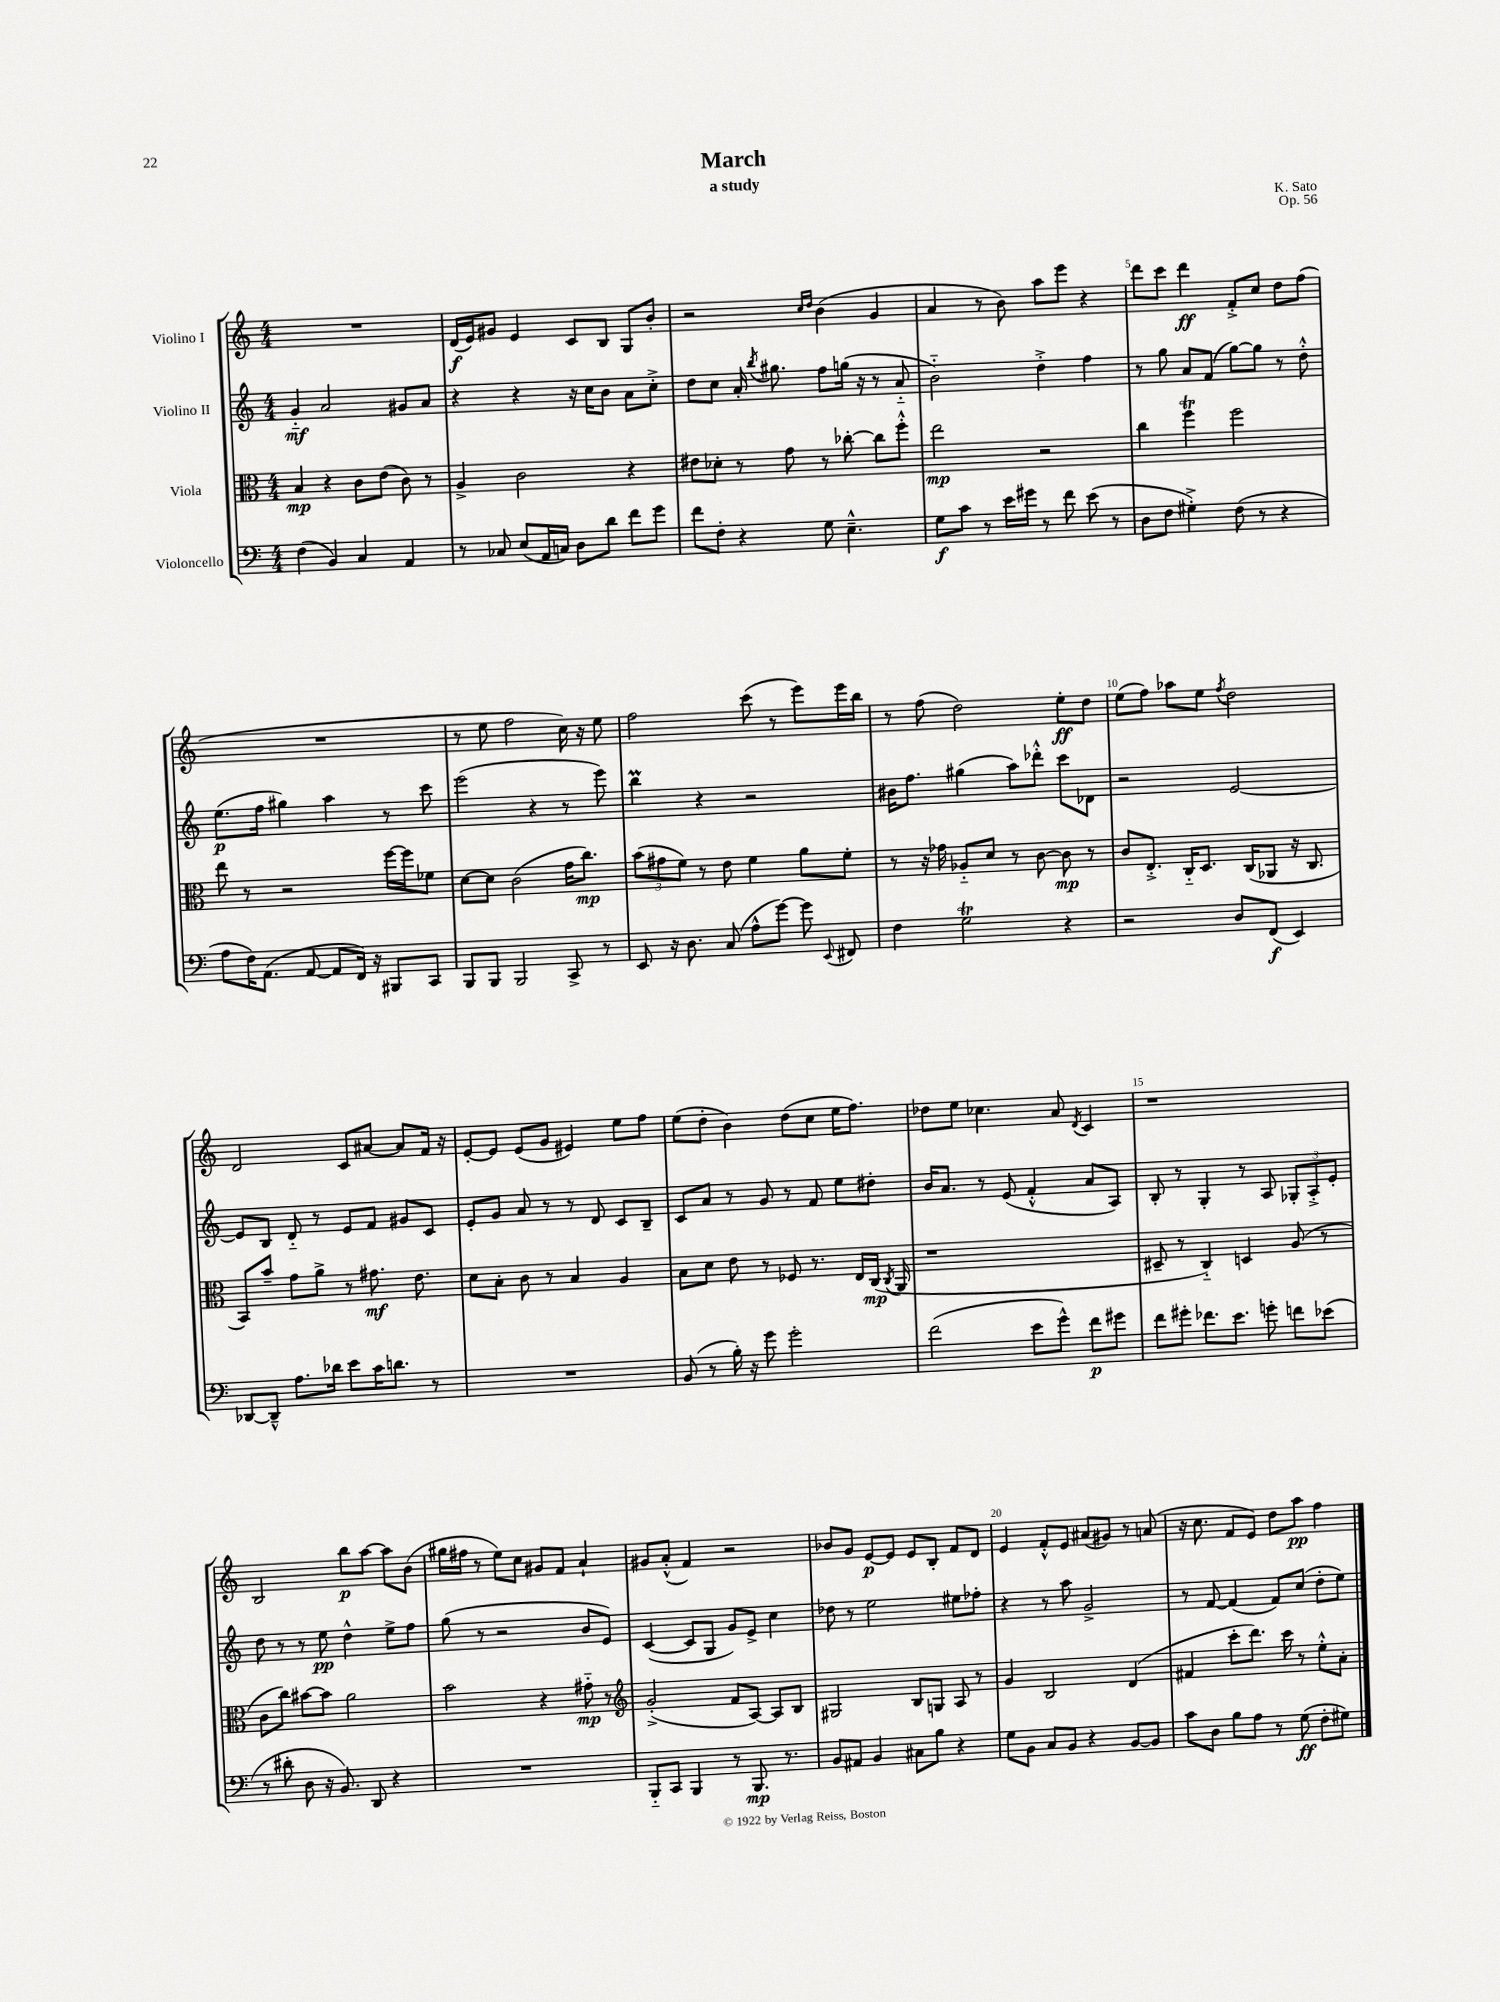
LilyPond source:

\header { title = "March" composer = "K. Sato" subtitle = "a study" opus = "Op. 56" }
<<
\new StaffGroup <<
\new Staff = "s0" \with { instrumentName = "Violino I" } {
    \clef treble \key c \major \numericTimeSignature \time 4/4
    \autoBeamOff R1 |
    d'16[\f( e'16) gis'8] e'4 c'8[ b8] g8[ b'8]-. |
    r2 \grace { c''16[ d''16] } b'4( g'4 |
    a'4 r8 b'8) a''8[ e'''8] r4 |
    d'''8[ c'''8] d'''4\ff f'8[-.-> c''8] d''8[ f''8]( |
    R1 |
    r8 e''8 f''2 c''16) r16 e''8 |
    f''2 c'''8( r8 e'''8[) e'''16 b''16] |
    r8 f''8( d''2) e''8[-.\ff d''8] |
    e''8[( f''8]) aes''8[ e''8] \acciaccatura { f''8 } d''2 |
    d'2 c'8[ ais'8]~ ais'8[ f'16] r16 |
    e'8[~-. e'8] e'8[( g'8] eis'4) e''8[ f''8] |
    e''8[( d''8]-. b'4) d''8[( c''8] e''16[ f''8.]) |
    des''8[ e''8] ces''4. a'8 \acciaccatura { d'8 } c'4 |
    r1 |
    b2 b''8[\p a''8]~ a''8[ b'8]( |
    gis''16[ fis''16] r8 e''8[) c''8] gis'8[ f'8] a'4-! |
    gis'8[ a'8]-.-^( f'4) r2 |
    bes'8[ g'8] e'8[~\p e'8] e'8[ b8]-. f'8[ d'8] |
    e'4 f'8[-.-^ e'8] ais'8[( gis'8]) r8 a'8( |
    r16 c''8. f'8[ e'8]) d''8[ a''8]\pp f''4 \bar "|." |
}
\new Staff = "s1" \with { instrumentName = "Violino II" } {
    \clef treble \key c \major \numericTimeSignature \time 4/4
    \autoBeamOff g'4-_\mf a'2 gis'8[ a'8] |
    r4 r4 r16 c''16[ b'8] a'8[ c''8]-.-> |
    d''8[ c''8] a'16-. \acciaccatura { b''8 } gis''8. f''8[ g''16]( r16 r8 a'8-_ |
    b'2-_) d''4-.-> f''4 |
    r8 g''8 a'8[ f'8]( g''8[~) g''8] r8 d''8-.-^ |
    e''8.[\p( f''16] gis''4) a''4 r8 c'''8 |
    e'''2( r4 r8 e'''8) |
    b''4\prall r4 r2 |
    bis'16[ f''8.] gis''4( a''8[) des'''8]-.-^ c'''8[ des'8] |
    r2 e'2~ |
    e'8[ b8] d'8-_ r8 e'8[ f'8] gis'8[ c'8] |
    e'8[-. g'8] a'8 r8 r8 d'8 c'8[ b8]-- |
    c'8[ a'8] r8 g'8 r8 f'8 e''8[ dis''8]-. |
    b'16[ a'8.] r8 e'8( f'4-.-^ a'8[ a8]) |
    b8-. r8 g4-. r8 a8 \tuplet 3/2 { ges8[-. a8-.-> e'8]-. } |
    d''8 r8 r8 e''8\pp d''4-^ e''8[-> f''8] |
    g''8( r8 r2 b'8[ e'8]) |
    c'4~( c'8[ g8] g'8[) e'8]-> c''4 |
    des''8 r8 e''2 eis''8[ fes''8]-. |
    r4 r8 a''8 g'2-> |
    r8 f'8~ f'4( f'8[) c''8]( d''8[-. e''8]) \bar "|." |
}
\new Staff = "s2" \with { instrumentName = "Viola" } {
    \clef alto \key c \major \numericTimeSignature \time 4/4
    \autoBeamOff b4\mp r4 c'8[ e'8]( c'8) r8 |
    a4-> c'2 r4 |
    eis'8[ des'8]-. r8 g'8 r8 ces''8~-. ces''8[ f''8]-.-^ |
    e''2\mp r2 |
    c''4 f''4\trill f''2 |
    e''8 r8 r2 f''16[~ f''16 fes'8] |
    d'8[~ d'8] c'2( g'16[ c''8.]\mp) |
    \tuplet 3/2 { b'8[( gis'8 f'8]) } r8 e'8 f'4 a'8[ f'8]-. |
    r8 r16 ges'16 aes8[-_ d'8] r8 c'8~ c'8\mp r8 |
    c'8[ e8.]-.-> c16[-_ d8.] c16[( aes,8] r16 c8. |
    b,8[) b'8]-- g'8[ a'8]-> r8 gis'8.\mf e'8. |
    d'8[ b8]-. c'8 r8 b4 a4 |
    b8[ d'8] e'8 r8 fes8 r8. e16[ c16]\mp( \acciaccatura { c8 } a,16 |
    r1 |
    dis8-- r8 c4-_) d4 a8( r8 |
    c'8[ c''8]) bis'8[~ bis'8] a'2 |
    b'2 r4 gis'8-_\mp r8 |
    \clef treble g'2-.->( f'8[ a8]~) a8[ b8] |
    gis2 b8[ g8] a8 r8 |
    g'4 b2 d'4( |
    fis'4 c'''8[-. d'''8.]) c'''16 r8 e''8[-.-^ a'8]-. \bar "|." |
}
\new Staff = "s3" \with { instrumentName = "Violoncello" } {
    \clef bass \key c \major \numericTimeSignature \time 4/4
    \autoBeamOff f4( b,4) c4 a,4 |
    r8 ces8 e8[( a,16 c16]) d8[ d'8] f'8[ g'8] |
    f'8[ f8]-. r4 g8 e4.---^ |
    g8[\f c'8] r8 e'16[ gis'16] r8 f'8 e'8( r8 |
    d8[ f8] gis4-.->) f8( r8 r4 |
    a8[ f16) a,8.]( a,8~ a,8[ f,16]) r16 bis,,8[ c,8] |
    b,,8[ b,,8] b,,2 c,8-> r8 |
    e,8 r16 d8. c8( a8[-^ g'8]~) g'8 \appoggiatura { e,8 } fis,8 |
    f4 g2\trill r4 |
    r2 d8[ f,8]\f( e,4) |
    des,8[~ des,8]---^ a8.[ des'16] e'8[ c'16 d'8.] r8 |
    R1 |
    b,8( r8 b16-.) r16 g'8 g'2-. |
    f'2( e'8[ g'8]-^) f'8[\p gis'8] |
    f'8[ gis'8]-. fes'8.[ e'8.] g'8-. f'8[ ees'8]( |
    r8 dis'8-. d8 r16 b,8.) d,8 r4 |
    R1 |
    b,,8[-_ c,8] b,,4 r8 b,,8.\mp r8. |
    b,8[ ais,8] b,4 cis8[ b8] r4 |
    g8[ b,8] c8[ b,8] r4 b,8[~ b,8] |
    c'8[ d8] b8[ a8] r8 g8\ff( f8[-. gis8]) \bar "|." |
}
>>
>>
\layout { \context { \Score \override BarNumber.break-visibility = ##(#f #t #t) barNumberVisibility = #(every-nth-bar-number-visible 5) } }
